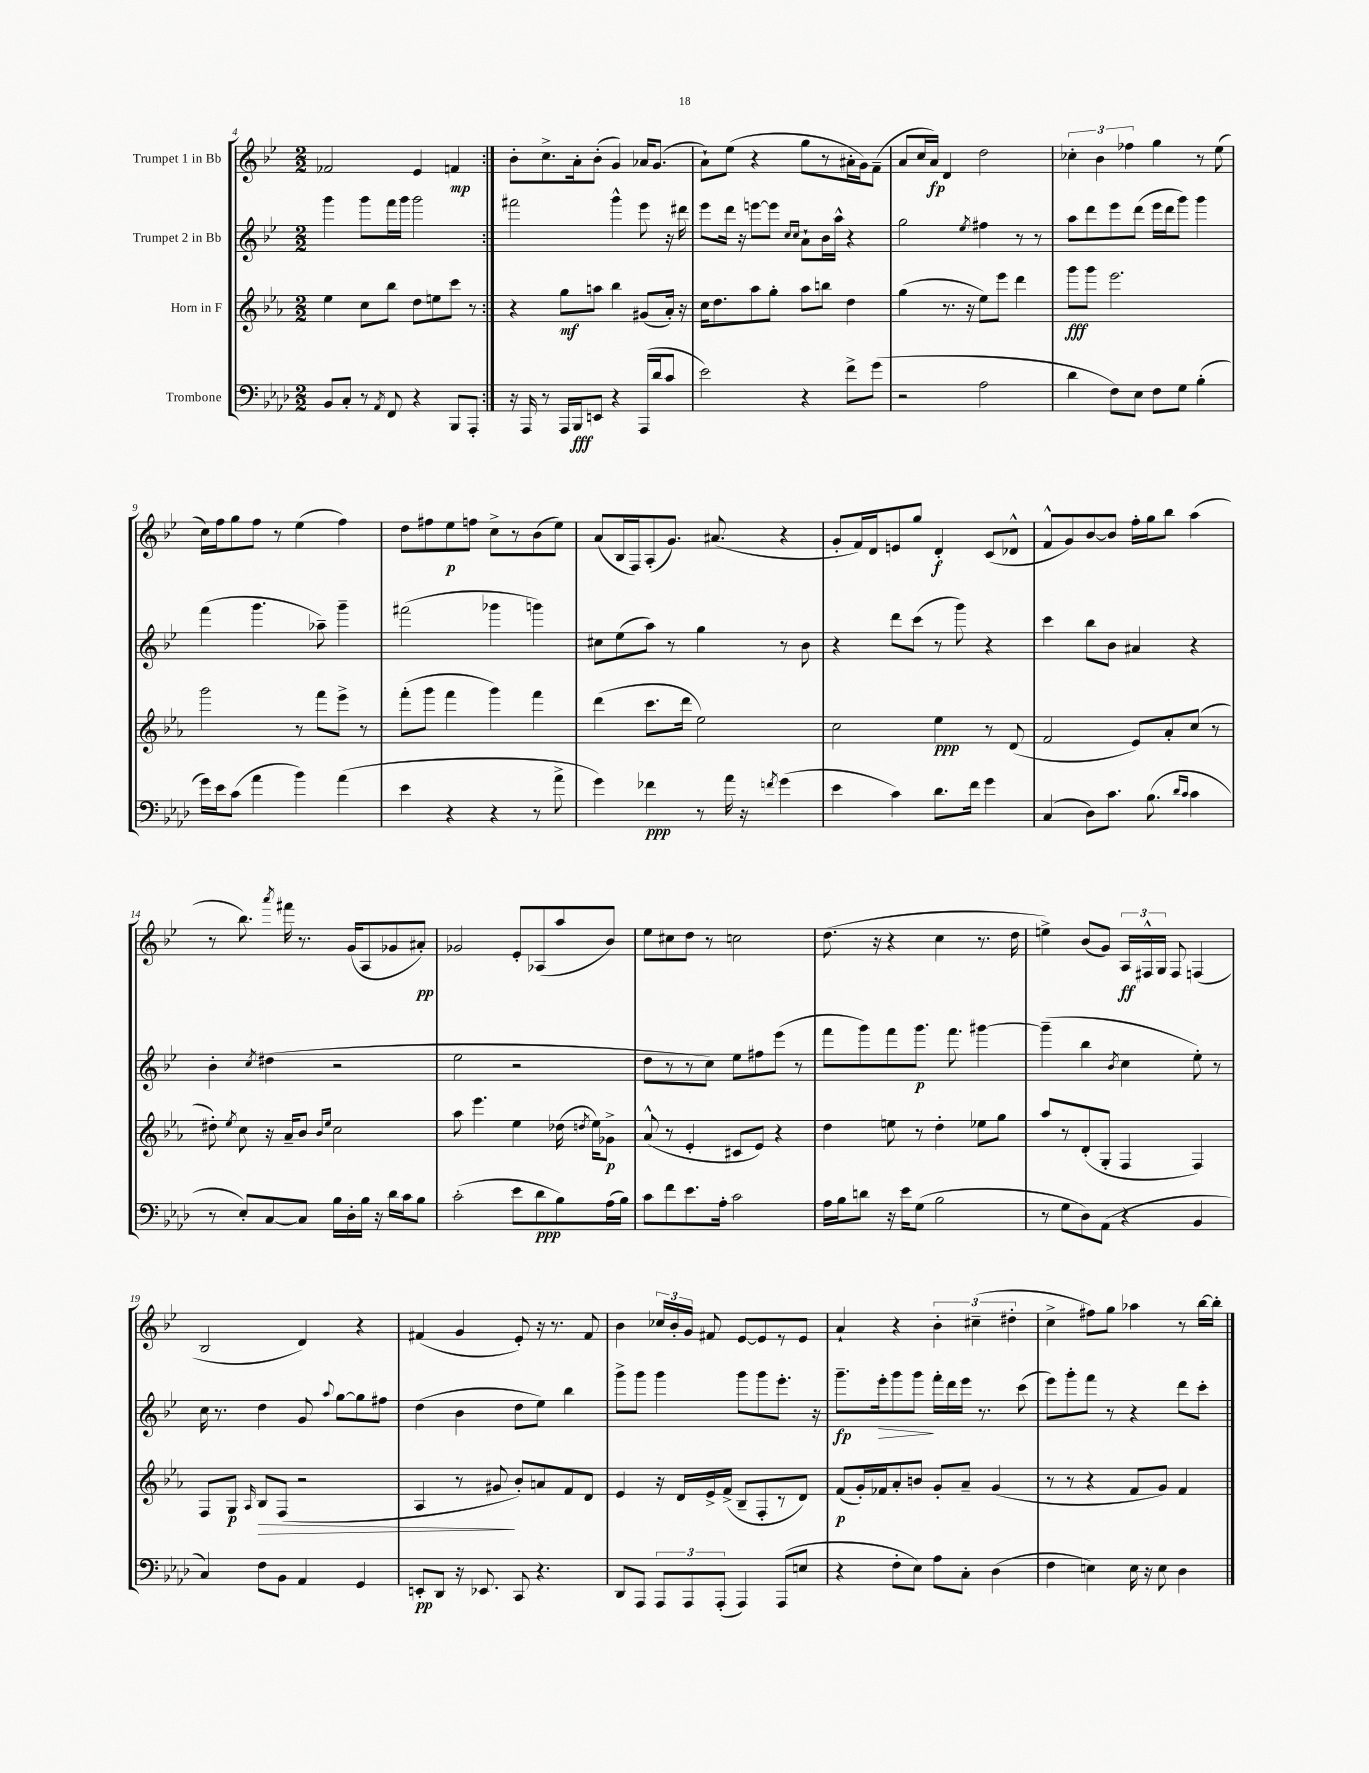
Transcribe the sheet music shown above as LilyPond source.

<<
\new StaffGroup <<
\new Staff = "s0" \with { instrumentName = "Trumpet 1 in Bb" } {
    \clef treble \key bes \major \numericTimeSignature \time 2/2
    \autoBeamOff \repeat volta 2 { fes'2 ees'4 f'4\mp | }
    bes'8[-. c''8.-> a'16-. bes'8]-.( g'4) aes'16[ g'8.]( |
    a'8[-!) ees''8]( r4 g''8[ r8 ais'16-. g'16) f'8]--( |
    a'8[ c''16 a'16]\fp) d'4 d''2 |
    \tuplet 3/2 { ces''4-. bes'4 fes''4 } g''4 r8 ees''8( |
    c''16[) f''16 g''8 f''8] r8 ees''4( f''4) |
    d''8[ fis''8 ees''8\p f''8] c''8[-> r8 bes'8( ees''8]) |
    a'8[( bes16 f16) a8-.( g'8.]) ais'8.( r4 |
    g'8[-. f'16) d'16 e'8 g''8] d'4-.\f c'8[( des'8]-^ |
    f'8[-^ g'8) bes'8~ bes'8] f''16[-. g''16 bes''8] a''4( |
    r8 bes''8.) \acciaccatura { a'''8 } fis'''16 r8. g'16[( a8 ges'8 ais'8]-.\pp) |
    ges'2 ees'8[-. aes8( a''8 bes'8]) |
    ees''8[ cis''8 d''8] r8 c''2 |
    d''8.( r16 r4 c''4 r8. d''16 |
    e''4->) bes'8[( g'8]) \tuplet 3/2 { a16[\ff fis16-^ g16] } fis8 f4( |
    bes2 d'4) r4 |
    fis'4( g'4 ees'8-.) r16 r8. fis'8 |
    bes'4 \tuplet 3/2 { ces''16[ bes'16-. g'16] } fis'8 ees'8[~ ees'8 r8 ees'8] |
    a'4-! r4 \tuplet 3/2 { bes'4-. cis''4--( dis''4-. } |
    c''4-> fis''8[) g''8] aes''4 r8 bes''16[~ bes''16]-. \bar "|." |
}
\new Staff = "s1" \with { instrumentName = "Trumpet 2 in Bb" } {
    \clef treble \key bes \major \numericTimeSignature \time 2/2
    \autoBeamOff \repeat volta 2 { g'''4 g'''8[ f'''16 g'''16] g'''2 | }
    fis'''2 g'''4-^ ees'''8 r16 dis'''16 |
    ees'''8[ d'''16] r16 e'''8[~ e'''8] \grace { c''16[ c''16] } a'8[-! bes'16 a''16]-^ r4 |
    g''2 \acciaccatura { ees''8 } fis''4 r8 r8 |
    a''8[ d'''8 ees'''8 d'''8]( ees'''16[ d'''16 g'''8]) g'''4 |
    f'''4( g'''4. aes''8--) g'''4-- |
    fis'''2( ges'''4 g'''4) |
    cis''8[ ees''8( a''8]) r8 g''4 r8 bes'8 |
    r4 d'''8[ c'''8]( r8 g'''8) r4 |
    c'''4 bes''8[ bes'8] ais'4 r4 |
    bes'4-. \acciaccatura { c''8 } dis''4( r2 |
    ees''2 r2 |
    d''8[ r8 r8 c''8]) ees''8[ fis''8 ees'''8]( r8 |
    f'''8[ g'''8) f'''8 g'''8.]\p f'''8. gis'''4~ |
    gis'''4--( bes''4 \acciaccatura { bes'8 } c''4 ees''8-.) r8 |
    c''16 r8. d''4 g'8 \appoggiatura { a''8 } g''8[~ g''8 fis''8] |
    d''4( bes'4 d''8[ ees''8]) bes''4 |
    g'''8[-> g'''8] g'''4 g'''8[ g'''8 ees'''8.]-. r16 |
    g'''8.[--\fp ees'''16-.\> g'''8 g'''8]\! f'''16[-. d'''16 ees'''16] r8. c'''8( |
    ees'''8[) g'''8-. f'''8] r8 r4 d'''8[ c'''8]-. \bar "|." |
}
\new Staff = "s2" \with { instrumentName = "Horn in F" } {
    \clef treble \key ees \major \numericTimeSignature \time 2/2
    \autoBeamOff \repeat volta 2 { ees''4 c''8[ bes''8] d''8[ e''8 c'''8] r8 | }
    r4 g''8[\mf a''8] bes''4 gis'8[( aes'16]-.) r16 |
    c''16[ d''8. aes''8 g''8]-. aes''8[ b''8] d''4 |
    g''4( r8. r16 ees''8[) ees'''8] d'''4 |
    g'''8[\fff g'''8] ees'''2. |
    g'''2 r8 f'''8[ ees'''8]-> r8 |
    f'''8[-.( g'''8] f'''4 g'''4) f'''4 |
    d'''4( c'''8.[ d'''16] ees''2) |
    c''2 ees''4\ppp r8 d'8( |
    f'2 ees'8[) aes'8-. c''8]( r8 |
    dis''8-.) \acciaccatura { ees''8 } c''8 r16 aes'16[-- bes'8] \grace { bes'16[ ees''16] } c''2 |
    aes''8 ees'''4. ees''4 des''16( \acciaccatura { d''8 } ees''16[) ges'8]->\p |
    aes'8-^( r8 ees'4-. cis'8[ ees'8]) r4 |
    d''4 e''8 r8 d''4-. ees''8[ g''8] |
    aes''8[ r8 d'8-.( g8]-. f4 f4) |
    f8[ g8]\p \grace { aes16 } bes8[\> f8]( r2 |
    aes4 r8 gis'8\! bes'8[-.) a'8 f'8 d'8] |
    ees'4 r16 d'16[ ees'16-> f'16]->( bes8[-- f8-. r8 d'8]) |
    f'8[\p( g'16-.) fes'16 aes'8-. b'8] g'8[-. aes'8]-- g'4( |
    r8 r8 r4 f'8[ g'8]) f'4 \bar "|." |
}
\new Staff = "s3" \with { instrumentName = "Trombone" } {
    \clef bass \key aes \major \numericTimeSignature \time 2/2
    \autoBeamOff \repeat volta 2 { bes,8[ c8]-. r8 \acciaccatura { aes,8 } f,8 r4 bes,,8[ aes,,8]-. | }
    r16 aes,,16 r8 aes,,16[ bes,,16\fff e,8] r4 aes,,16[( des'16 c'8] |
    ees'2) r4 f'8[-> g'8]( |
    r2 aes2 |
    des'4 f8[) ees8] f8[ g8] bes4-.( |
    g'16[) ees'16 c'8]( aes'4 bes'4) aes'4( |
    ees'4 r4 r4 r8 aes'8-> |
    g'4) fes'4\ppp r8 aes'16 r16 \acciaccatura { f'8 } g'4( |
    ees'4 c'4) des'8.[ f'16] g'4 |
    c4( des8[) c'8.] bes8.( \grace { des'16[ c'16] } c'4 |
    r8 ees8[-.) c8~ c8] bes16[ des16-. bes16] r16 des'16[ c'16 bes8] |
    c'2-.( ees'8[ des'8\ppp bes8) aes16( bes16]) |
    c'8[ f'8 ees'8. aes16]-. c'2 |
    aes16[ bes16 d'8] r16 ees'16[ g8]( bes2 |
    r8 g8[ des8) aes,8]( r4 bes,4 |
    c4) f8[ bes,8] aes,4 g,4 |
    e,8[-.\pp des,8] r16 ees,8. c,8 r4. |
    des,8[ aes,,8] \tuplet 3/2 { aes,,8[ aes,,8 aes,,8]-.( } aes,,4) aes,,8[( e8] |
    r4 f8[-. ees8]) aes8[ c8]-. des4( |
    f4 e4) e16 r16 e8 des4 \bar "|." |
}
>>
>>
\layout { \context { \Score currentBarNumber = #4 } }
